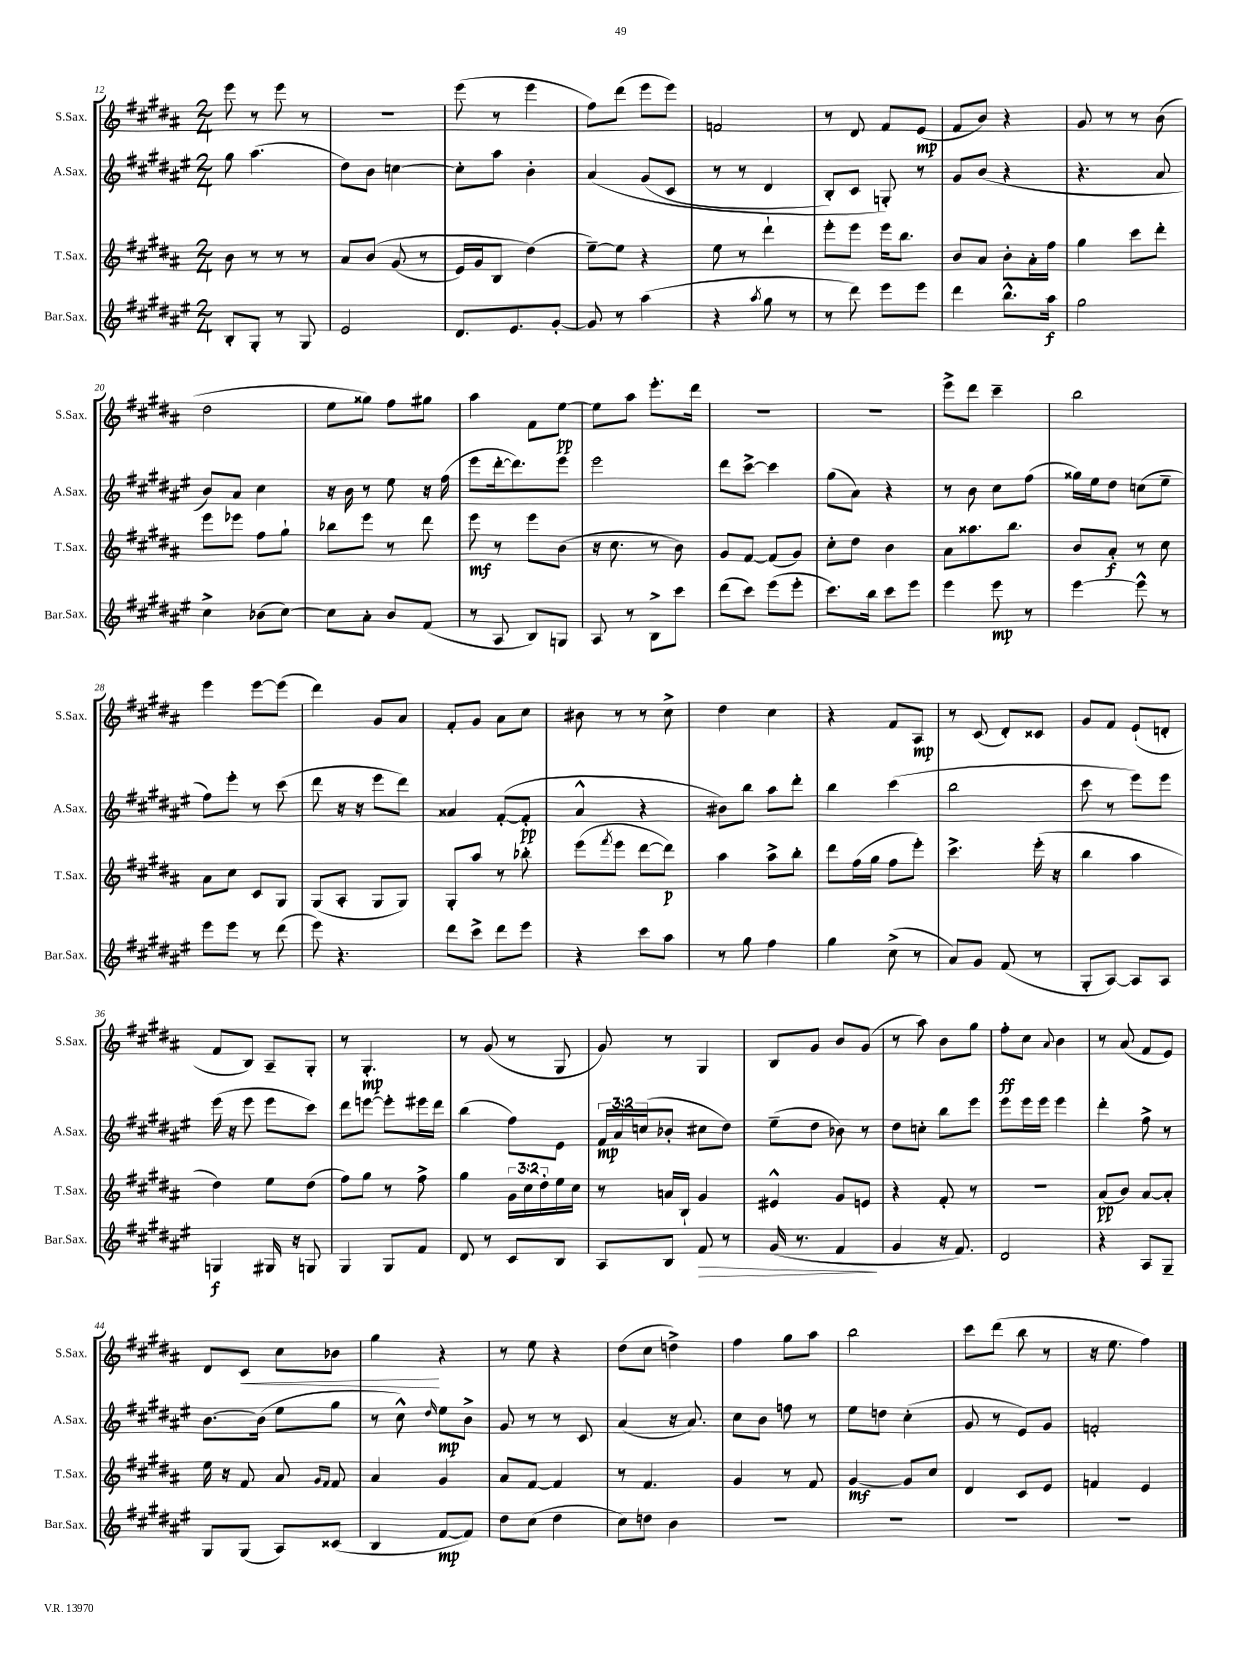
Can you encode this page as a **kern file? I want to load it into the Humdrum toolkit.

**kern	**dynam	**kern	**dynam	**kern	**dynam	**kern	**dynam
*part4	*part4	*part3	*part3	*part2	*part2	*part1	*part1
*staff4	*staff4	*staff3	*staff3	*staff2	*staff2	*staff1	*staff1
*I"Bar.Sax.	*	*I"T.Sax.	*	*I"A.Sax.	*	*I"S.Sax.	*
*I'Bar.Sax.	*	*I'T.Sax.	*	*I'A.Sax.	*	*I'S.Sax.	*
*clefG2	*	*clefG2	*	*clefG2	*	*clefG2	*
*k[f#c#g#d#a#e#]	*	*k[f#c#g#d#a#]	*	*k[f#c#g#d#a#e#]	*	*k[f#c#g#d#a#]	*
*M2/4	*	*M2/4	*	*M2/4	*	*M2/4	*
=12	=12	=12	=12	=12	=12	=12	=12
8B'/L	.	8b\	.	8gg#\	.	8eee\	.
8G#'/J	.	8r	.	(4.aa#\	.	8r	.
8r	.	8r	.	.	.	8eee\	.
8G#/	.	8r	.	.	.	8r	.
=13	=13	=13	=13	=13	=13	=13	=13
2e#/	.	8a#/L	.	8dd#\L)	.	2r	.
.	.	(8b/J	.	8b\J	.	.	.
.	.	(8g#/	.	[4ccn\	.	.	.
.	.	8r	.	.	.	.	.
=14	=14	=14	=14	=14	=14	=14	=14
8.d#/L	.	16e/LL)	.	8cc'\L]	.	(8eee\	.
.	.	16g#/J	.	.	.	.	.
.	.	8B/J	.	8aa#\J	.	8r	.
8.e#/	.	.	.	.	.	.	.
.	.	(4dd#\)	.	4b'\	.	4eee\	.
[8g#'/J	.	.	.	.	.	.	.
=15	=15	=15	=15	=15	=15	=15	=15
8g#/]	.	[8ee~\L)	.	(4a#/	.	8ff#\L)	.
8r	.	8ee\J]	.	.	.	(8ddd#\J	.
(4aa#\	.	4r	.	(8g#/L	.	8eee\L	.
.	.	.	.	8c#/J	.	8eee\J)	.
=16	=16	=16	=16	=16	=16	=16	=16
4r	.	8ee\	.	8r	.	2fn/	.
.	.	8r	.	8r	.	.	.
8qaa#/	.	.	.	.	.	.	.
8gg#\	.	4ddd#`\	.	4d#/	.	.	.
8r	.	.	.	.	.	.	.
=17	=17	=17	=17	=17	=17	=17	=17
8r	.	8eee'\L	.	8B'/L)	.	8r	.
8ddd#\)	.	8eee\J	.	8c#/J	.	8d#/	.
8eee#\L	.	16eee\KL	.	8Gn'/)	.	8f#/L	.
.	.	8.bb\J	.	.	.	.	.
8eee#\J	.	.	.	8r	.	(8e/J	mp
=18	=18	=18	=18	=18	=18	=18	=18
4ddd#\	.	8b/L	.	8g#/L	.	8f#/L	.
.	.	8a#/J	.	(8b/J	.	8b/J)	.
8.bb^^\L	.	8b'\L	.	4r	.	4r	.
.	.	16a#'\L	.	.	.	.	.
16aa#\Jk	f	16ff#\JJ	.	.	.	.	.
=19	=19	=19	=19	=19	=19	=19	=19
2gg#\	.	4gg#\	.	4.r	.	8g#/	.
.	.	.	.	.	.	8r	.
.	.	8ccc#\L	.	.	.	8r	.
.	.	8ddd#'\J	.	8a#/	.	(8b\	.
!!LO:LB:g=z
=20	=20	=20	=20	=20	=20	=20	=20
4cc#^\	.	8eee\L	.	8b/L)	.	2dd#\	.
.	.	8eee-X\J	.	8a#/J	.	.	.
(8b-X\L	.	8ff#\L	.	4cc#\	.	.	.
[8cc#\J)	.	8gg#`\J	.	.	.	.	.
=21	=21	=21	=21	=21	=21	=21	=21
8cc#\L]	.	8bb-X\L	.	16r	.	8ee\L	.
.	.	.	.	16b\	.	.	.
8a#'\J	.	8eee\J	.	8r	.	8gg##X\J)	.
8b/L	.	8r	.	8ee#\	.	8ff#\L	.
(8f#/J	.	8ddd#\	.	16r	.	8gg#X\J	.
.	.	.	.	(16ff#\	.	.	.
=22	=22	=22	=22	=22	=22	=22	=22
8r	.	8eee\	mf	8eee#\L	.	4aa#\	.
8A#/	.	8r	.	[16ddd#'\k	.	.	.
.	.	.	.	8.ddd#\])	.	.	.
8B/L)	.	8eee\L	.	.	.	8f#\L	.
8Gn/J	.	(8b\J	.	8eee#\J	.	[8ee\J	pp
=23	=23	=23	=23	=23	=23	=23	=23
8A#/	.	16r	.	2eee#\	.	8ee\L]	.
.	.	8.cc#\	.	.	.	.	.
8r	.	.	.	.	.	8aa#\J	.
8B^\L	.	8r	.	.	.	8.eee'\L	.
8ccc#\J	.	8b\)	.	.	.	.	.
.	.	.	.	.	.	16ddd#\Jk	.
=24	=24	=24	=24	=24	=24	=24	=24
(8ddd#\L	.	8g#/L	.	8ddd#\L	.	2r	.
8ccc#\J)	.	[8f#/J	.	[8ccc#^\J	.	.	.
(8eee#\L	.	(8f#/L]	.	4ccc#\]	.	.	.
8eee#'\J	.	8g#/J)	.	.	.	.	.
=25	=25	=25	=25	=25	=25	=25	=25
8.ccc#\L)	.	8cc#'\L	.	(8gg#\L	.	2r	.
.	.	8dd#\J	.	8a#\J)	.	.	.
16bb\Jk	.	.	.	.	.	.	.
8ccc#\L	.	4b\	.	4r	.	.	.
8eee#\J	.	.	.	.	.	.	.
=26	=26	=26	=26	=26	=26	=26	=26
4eee#\	.	8a#\L	.	8r	.	8eee^\L	.
.	.	8.aa##X\	.	8b\	.	8ddd#\J	.
8eee#\	mp	.	.	8cc#\L	.	4ccc#~\	.
.	.	8.bb\J	.	.	.	.	.
8r	.	.	.	(8ff#\J	.	.	.
=27	=27	=27	=27	=27	=27	=27	=27
[4eee#\	.	8b/L	.	16gg##X\LL)	.	2bb\	.
.	.	.	.	16ee#\J	.	.	.
.	.	8a#'/J	f	8dd#\J	.	.	.
8eee#^^\]	.	8r	.	(8ccn\L	.	.	.
8r	.	8cc#\	.	8ee#~\J	.	.	.
!!LO:LB:g=z
=28	=28	=28	=28	=28	=28	=28	=28
8eee#\L	.	8a#\L	.	8ff#\L)	.	4eee\	.
8eee#\J	.	8cc#\J	.	8eee#'\J	.	.	.
8r	.	8c#/L	.	8r	.	[8eee\L	.
(8ddd#\	.	8G#/J	.	(8ccc#\	.	(8eee\J]	.
=29	=29	=29	=29	=29	=29	=29	=29
8eee#\)	.	(8G#/L	.	8ddd#\	.	4ddd#\)	.
4.r	.	8A#'/J	.	16r	.	.	.
.	.	.	.	16r	.	.	.
.	.	8G#/L	.	8eee#\L	.	8g#/L	.
.	.	8G#/J)	.	8ddd#\J)	.	8a#/J	.
=30	=30	=30	=30	=30	=30	=30	=30
8ddd#\L	.	8G#'/L	.	4a##X/	.	8f#'/L	.
8ccc#^\J	.	8aa#/J	.	.	.	8g#/J	.
8ddd#\L	.	8r	.	([8f#'/L	.	8a#\L	.
8eee#\J	.	8bb-X'\	.	8f#'/J]	pp	8cc#\J	.
=31	=31	=31	=31	=31	=31	=31	=31
4r	.	(8eee\L	.	4a#^^/	.	8b#X\	.
.	.	8qfff#/	.	.	.	.	.
.	.	8eee\J	.	.	.	8r	.
8ccc#\L	.	[8ddd#\L	.	4r	.	8r	.
8aa#\J	.	8ddd#\J])	p	.	.	8cc#^\	.
=32	=32	=32	=32	=32	=32	=32	=32
8r	.	4aa#\	.	8b#X\L)	.	4dd#\	.
8gg#\	.	.	.	8bb\J	.	.	.
4ff#\	.	8aa#^\L	.	8aa#\L	.	4cc#\	.
.	.	8bb'\J	.	8ddd#'\J	.	.	.
=33	=33	=33	=33	=33	=33	=33	=33
4gg#\	.	8ddd#\L	.	4bb\	.	4r	.
.	.	(16ff#\L	.	.	.	.	.
.	.	16gg#\JJ	.	.	.	.	.
(8cc#^\	.	8ff#\L	.	(4ccc#\	.	8f#/L	.
8r	.	8eee'\J)	.	.	.	8A#/J	mp
=34	=34	=34	=34	=34	=34	=34	=34
8a#/L)	.	4.ccc#^\	.	2bb\	.	8r	.
8g#/J	.	.	.	.	.	(8c#/	.
(8f#/	.	.	.	.	.	8d#'/L)	.
8r	.	(16eee'\	.	.	.	8c##X/J	.
.	.	16r	.	.	.	.	.
=35	=35	=35	=35	=35	=35	=35	=35
8G#'/L	.	4bb\	.	8ccc#\	.	8g#/L	.
[8A#/J)	.	.	.	8r	.	8f#/J	.
8A#/L]	.	4aa#\	.	8eee#\L)	.	(8e`/L	.
8A#/J	.	.	.	8eee#\J	.	8dn'/J	.
!!LO:LB:g=z
=36	=36	=36	=36	=36	=36	=36	=36
4Gn/	f	4dd#\)	.	(16eee#\	.	8f#/L	.
.	.	.	.	16r	.	.	.
.	.	.	.	8eee#\	.	8B/J)	.
16G#X/	.	8ee\L	.	8eee#\L	.	8A#~/L	.
16r	.	.	.	.	.	.	.
8Gn/	.	(8dd#\J	.	8ccc#\J)	.	8G#'/J	.
=37	=37	=37	=37	=37	=37	=37	=37
4G#/	.	8ff#\L)	.	8ddd#\L	.	8r	.
.	.	8gg#\J	.	[8eeen\J	.	4.G#'/	mp
8G#/L	.	8r	.	8eee'\L]	.	.	.
8f#/J	.	8ff#^\	.	16eee#X\L	.	.	.
.	.	.	.	16ddd#\JJ	.	.	.
=38	=38	=38	=38	=38	=38	=38	=38
8d#/	.	4gg#\	.	(4bb\	.	8r	.
8r	.	.	.	.	.	(8g#/	.
8c#/L	.	24g#\LL	.	8ff#\L)	.	8r	.
.	.	24cc#\	.	.	.	.	.
.	.	24dd#'\	.	.	.	.	.
8B/J	.	16ee\	.	8e#\J	.	8G#/	.
.	.	16cc#\JJ	.	.	.	.	.
=39	=39	=39	=39	=39	=39	=39	=39
8A#/L	.	8r	.	24f#/LL	mp	8g#/)	.
.	.	.	.	24a#/	.	.	.
.	.	.	.	(24ccn/J	.	.	.
8B/J	.	16an/LL	.	8b-X'/J	.	8r	.
.	.	16B`/JJ	.	.	.	.	.
!	!LO:HP:b	!	!	!	!	!	!
8f#/	>	4g#/	.	8cc#X\L	.	4G#/	.
8r	.	.	.	8dd#\J)	.	.	.
=40	=40	=40	=40	=40	=40	=40	=40
(16g#/	.	4e#X^^/	.	(8ee#~\L	.	8B/L	.
8.r	.	.	.	.	.	.	.
.	.	.	.	8dd#\J	.	8g#/J	.
4f#/	.	8g#/L	.	8b-X\)	.	8b/L	.
.	.	8en/J	.	8r	.	(8g#/J	.
.	]	.	.	.	.	.	.
=41	=41	=41	=41	=41	=41	=41	=41
4g#/	.	4r	.	8dd#\L	.	8r	.
.	.	.	.	8ccn'\J	.	8aa#\)	.
16r	.	8f#'/	.	8bb\L	.	8b\L	.
8.f#/)	.	.	.	.	.	.	.
.	.	8r	.	8eee#\J	.	8gg#\J	.
=42	=42	=42	=42	=42	=42	=42	=42
2d#/	.	2r	.	8eee#\L	.	8ff#'\L	ff
.	.	.	.	16eee#\L	.	8cc#\J	.
.	.	.	.	16eee#\JJ	.	.	.
.	.	.	.	.	.	8qqa#/	.
.	.	.	.	4eee#\	.	4b\	.
=43	=43	=43	=43	=43	=43	=43	=43
4r	.	(8a#/L	pp	4ddd#'\	.	8r	.
.	.	8b/J)	.	.	.	(8a#/	.
8A#/L	.	[8a#/L	.	8ff#^\	.	8f#/L	.
8G#~/J	.	8a#'/J]	.	8r	.	8e/J)	.
!!LO:LB:g=z
=44	=44	=44	=44	=44	=44	=44	=44
8G#/L	.	16ee\	.	[8.b\L	.	8d#/L	.
.	.	16r	.	.	.	.	.
!	!	!	!	!	!	!	!LO:HP:b
(8G#/J	.	8f#/	.	.	.	8c#/J	<
.	.	.	.	(16b\Jk]	.	.	.
8A#/L)	.	8a#/	.	8ee#\L	.	8cc#\L	.
.	.	16qqg#/LL	.	.	.	.	.
.	.	16qqf#/JJ	.	.	.	.	.
(8c##X/J	.	8f#/	.	8gg#\J	.	8b-X\J	.
=45	=45	=45	=45	=45	=45	=45	=45
4B/	.	4a#/	.	8r	.	4gg#\	.
.	.	.	.	8cc#^^\)	.	.	.
.	.	.	.	16qqdd#/	.	.	.
[8f#/L	mp	4g#/	.	8ee#\L	mp	4r	[
8f#/J])	.	.	.	8b^\J	.	.	.
=46	=46	=46	=46	=46	=46	=46	=46
8dd#\L	.	8a#/L	.	8g#/	.	8r	.
(8cc#\J	.	[8f#/J	.	8r	.	8ee\	.
4dd#\	.	4f#/]	.	8r	.	4r	.
.	.	.	.	8c#/	.	.	.
=47	=47	=47	=47	=47	=47	=47	=47
8cc#\L)	.	8r	.	(4a#/	.	(8dd#\L	.
8ddn\J	.	4.f#/	.	.	.	8cc#\J	.
4b\	.	.	.	16r	.	4ddn^\)	.
.	.	.	.	8.a#/)	.	.	.
=48	=48	=48	=48	=48	=48	=48	=48
2r	.	4g#/	.	8cc#\L	.	4ff#\	.
.	.	.	.	8b\J	.	.	.
.	.	8r	.	8ffn\	.	8gg#\L	.
.	.	8f#/	.	8r	.	8aa#\J	.
=49	=49	=49	=49	=49	=49	=49	=49
2r	.	[4g#/	mf	8ee#\L	.	2bb\	.
.	.	.	.	8ddn\J	.	.	.
.	.	8g#/L]	.	(4cc#'\	.	.	.
.	.	8cc#/J	.	.	.	.	.
=50	=50	=50	=50	=50	=50	=50	=50
2r	.	4d#/	.	8g#/	.	8ccc#\L	.
.	.	.	.	8r	.	(8ddd#\J	.
.	.	8c#/L	.	8e#/L)	.	8bb\	.
.	.	8e/J	.	8g#/J	.	8r	.
=51	=51	=51	=51	=51	=51	=51	=51
2r	.	4fn/	.	2fn'/	.	16r	.
.	.	.	.	.	.	8.ee\	.
.	.	4e/	.	.	.	4ff#\)	.
==	==	==	==	==	==	==	==
*-	*-	*-	*-	*-	*-	*-	*-
